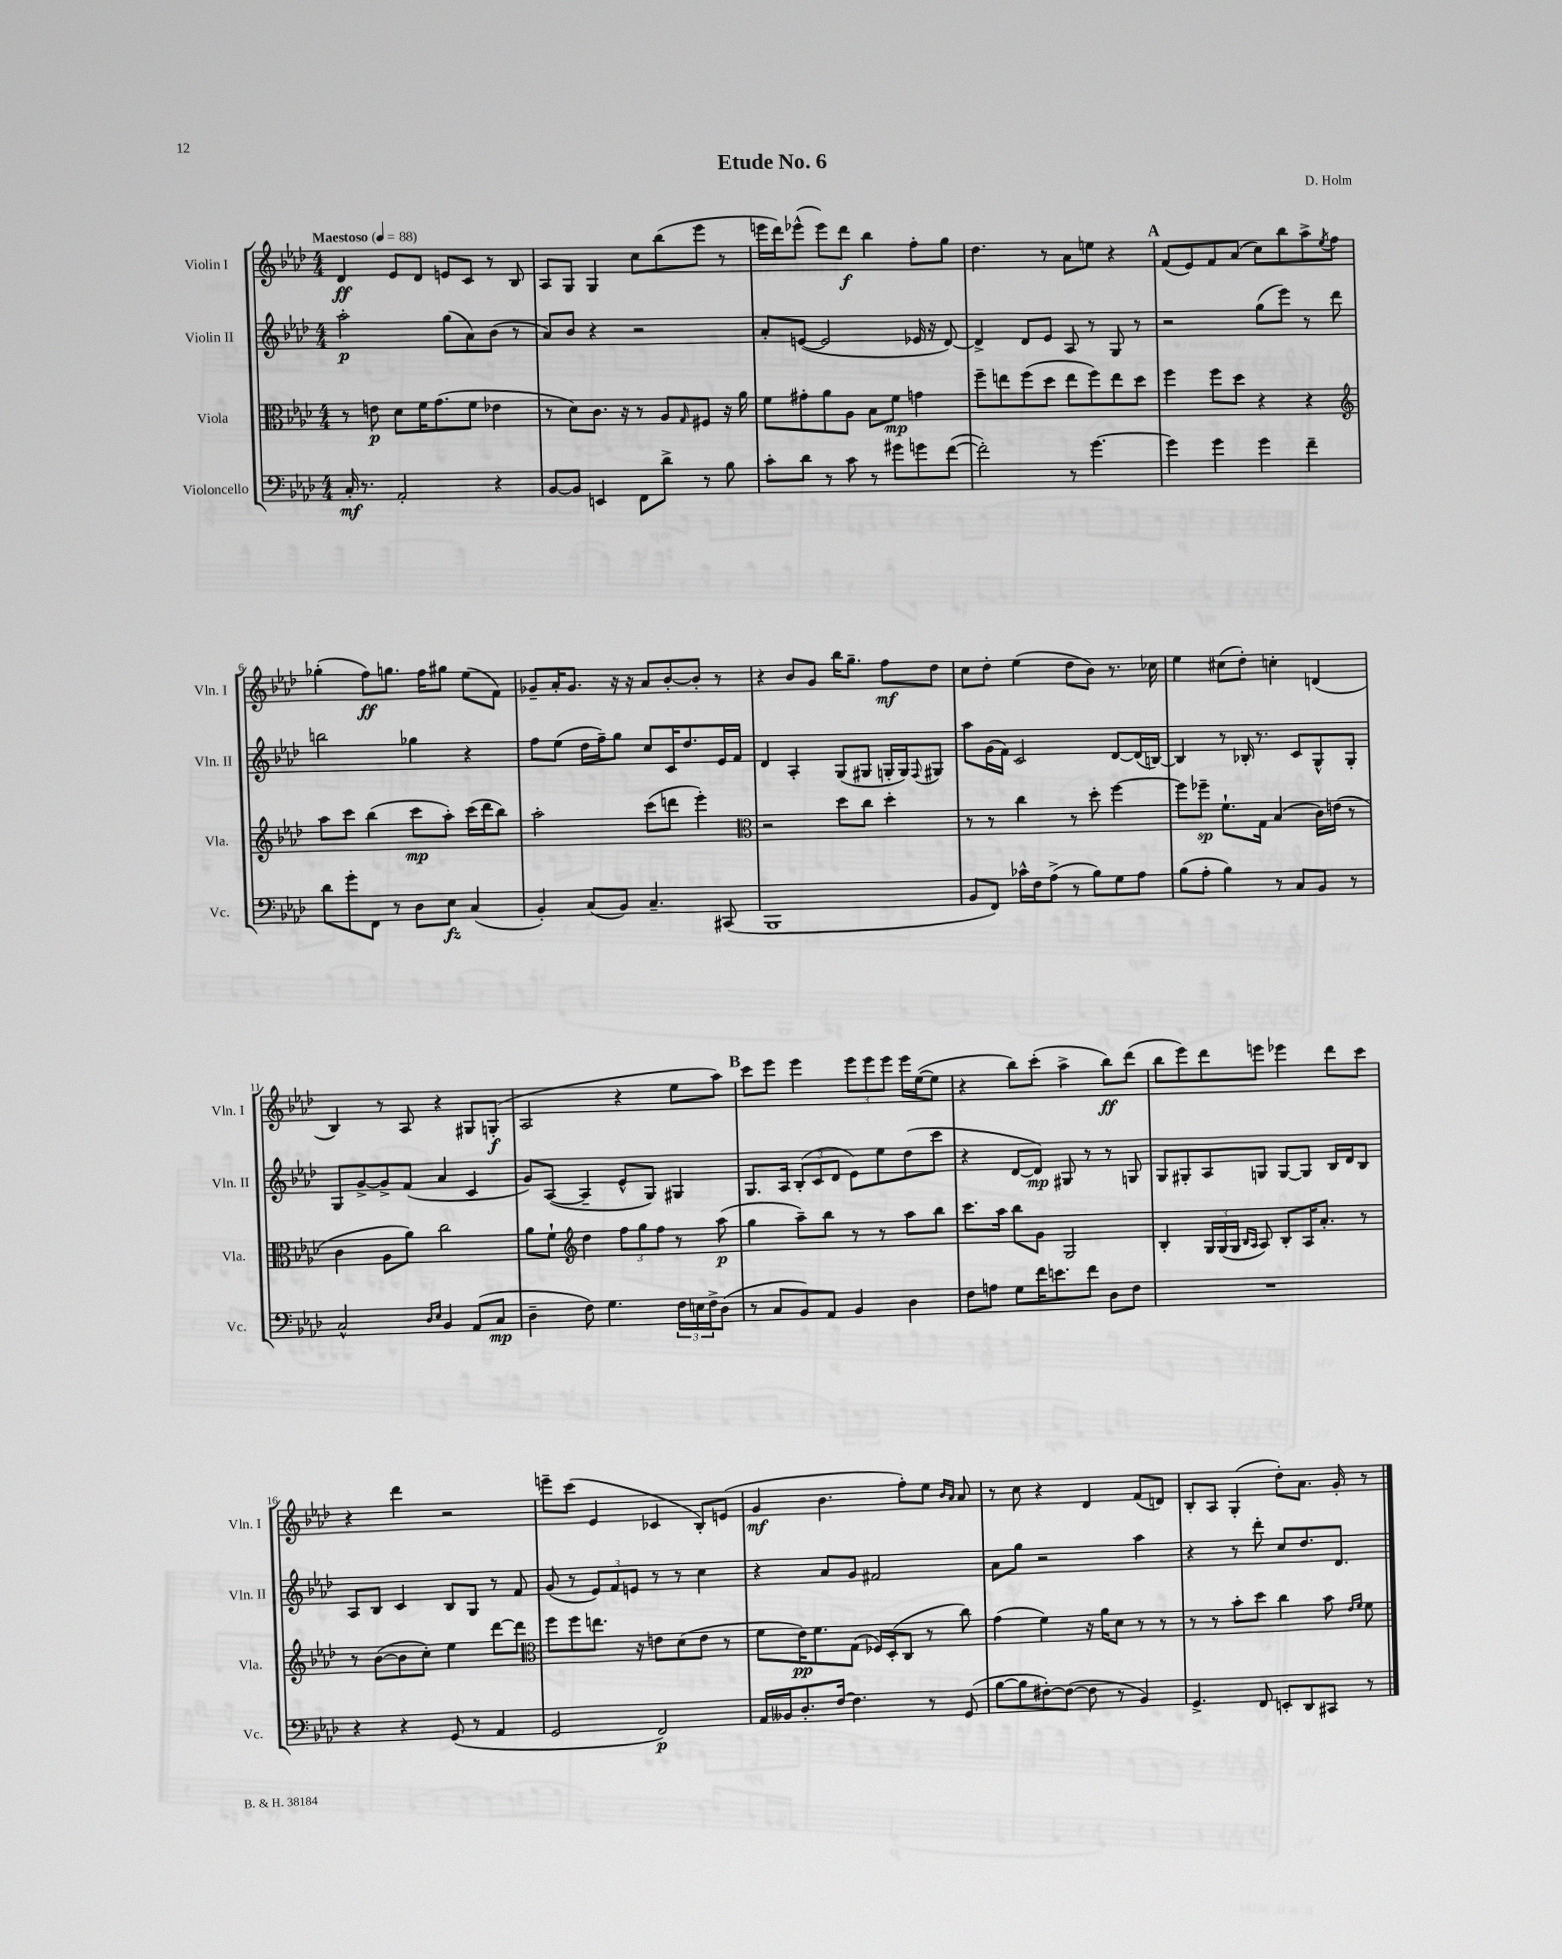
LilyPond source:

\header { title = "Etude No. 6" composer = "D. Holm" }
<<
\new StaffGroup <<
\new Staff = "s0" \with { instrumentName = "Violin I" shortInstrumentName = "Vln. I" } {
    \clef treble \key aes \major \numericTimeSignature \time 4/4 \tempo "Maestoso" 4 = 88
    des'4\ff ees'8 des'8 e'8 c'8 r8 bes8 |
    aes8 g8 g4 c''8 bes''8( ees'''8 r8 |
    e'''16 des'''16) ees'''8-^( ees'''8) des'''8\f bes''4 f''8-. g''8 |
    des''4. r8 aes'8 e''8 r4 |
    \mark \markup { \bold "A" } f'8( ees'8) f'8 aes'8( c''8) bes''8 aes''8-> \acciaccatura { ees''8 } f''8 |
    ges''4-.( f''8\ff) g''8. f''16 gis''8 ees''8( f'8) |
    ges'8-- aes'16-. ges'8. r16 r16 aes'8 bes'8~-. bes'8-. r8 |
    r4 bes'8 g'8 bes''16 g''8.-- f''8\mf des''8 |
    c''8 des''8-. ees''4( des''8 bes'8) r8. ces''16 |
    ees''4 cis''8( des''8-.) c''4-. d'4( |
    bes4) r8 aes8 r4 gis8 g8-.\f( |
    aes2 r4 ees''8 aes''8) |
    \mark \markup { \bold "B" } c'''8 ees'''8 ees'''4 \tuplet 3/2 { ees'''8 ees'''8 ees'''8 } ees'''16 ees''16~( ees''8 |
    r4 bes''8) c'''8-.( aes''4-> bes''8\ff) des'''8( |
    bes''8 ees'''8) des'''8 e'''8 ees'''4 des'''8 c'''8 |
    r4 des'''4 r2 |
    e'''8-- c'''8( ees'4 ces'4 bes8-.) e'8( |
    g'4\mf bes'4. f''8-.) ees''8 \grace { bes'16 aes'16 } aes'8 |
    r8 c''8 r4 des'4 f'8( d'8) |
    bes8-. aes8 g4-.( des''8-.) aes'8. g'16-. r8 \bar "|." |
}
\new Staff = "s1" \with { instrumentName = "Violin II" shortInstrumentName = "Vln. II" } {
    \clef treble \key aes \major \numericTimeSignature \time 4/4
    aes''2-.\p g''8( aes'8) bes'8( r8 |
    aes'8) bes'8 r4 r2 |
    aes'8-. e'8~( e'2 ees'16 r16 des'8~) |
    des'4-> des'8 ees'8 aes8 r8 g8 r8 |
    \mark \markup { \bold "A" } r2 g''8( ees'''8) r8 des'''8 |
    b''2 ges''4 r4 |
    f''8 ees''8( des''16 f''16--) g''8 c''8 c'16 des''8. ees'16 f'16 |
    des'4 aes4-. g8( gis8 g16-. g16) \appoggiatura { f8 } gis8 |
    aes''8 g'16( f'16) c'2 des'8~ des'16( b16~) |
    b4 r8 bes16-. r8. c'8 g8-^ g8-. |
    g8 g'8~-> g'8-> f'8( aes'4 c'4 |
    g'8) aes8~( aes4-- ees'8-^ g8) gis4 |
    \mark \markup { \bold "B" } g8. aes16 \tuplet 3/2 { bes8-.( c'8 des'8 } ees'8) ees''8 des''8( c'''8 |
    r4 des'8~ des'8\mp) gis8 r8 r8 g8 |
    g8 gis8-. aes8 g8 g8~ g8 bes16 des'16 bes8 |
    aes8 bes8 c'4 bes8 g8 r8 f'8 |
    g'8( r8 \tuplet 3/2 { ees'8) f'8 e'8 } r8 r8 c''4 |
    r4 aes'8 g'8 fis'2 |
    aes'8 g''8 r2 aes''4 |
    r4 r8 des'''8-. c''8 des''8. des'8. \bar "|." |
}
\new Staff = "s2" \with { instrumentName = "Viola" shortInstrumentName = "Vla." } {
    \clef alto \key aes \major \numericTimeSignature \time 4/4
    r8 e'8\p des'8 f'16 g'8.( f'8 ees'4 |
    r8 des'8) c'8. r16 r8 aes8 \grace { g16 } fis8 r16 aes'16 |
    f'8 gis'8-. aes'8 aes8 bes8 f'8\mp g'4 |
    f''8-- e''8 f''8( des''8 e''8 f''8) e''8 des''8 |
    \mark \markup { \bold "A" } f''4 f''8 des''8 r4 r4 |
    \clef treble aes''8 c'''8 bes''4( c'''8\mp aes''8-.) c'''16( des'''16 bes''8) |
    aes''2-. c'''8( d'''8 ees'''4-.) |
    \clef alto r2 des''8 c''8 des''4-. |
    r8 r8 c''4 r8 des''8-. f''4~ |
    f''8 fes''8--\sp f'8.-! g16 bes4( c'16) e'16( r8 |
    c'4 aes8 aes'8) c''2 |
    aes'8 f'8-! \clef treble des''4 \tuplet 3/2 { f''8 g''8 f''8 } r8 aes''8\p( |
    \mark \markup { \bold "B" } g''4 aes''8--) bes''8 r8 r8 aes''8 bes''8 |
    c'''8. aes''16 bes''8 g'8 g2 |
    bes4-. \tuplet 3/2 { g16 g16( g16 } \grace { bes16 aes16 } aes8) bes8-. aes16 aes'8.-. r8 |
    r8 bes'8~( bes'8 c''8-.) ees''4 des'''8~ des'''8 |
    \clef alto f''8 f''8 e''8. r16 e'8 des'8( e'8 r8 |
    f'8 ees'16\pp) f'8. g8( fes16) des16-.( c8 r8 c''8) |
    g'4( f'4) r16 aes'16 des'8 r8 r8 |
    r8 r8 bes'8-. des''8 c''4 bes'8 \grace { ees'16 f'16 } f'8 \bar "|." |
}
\new Staff = "s3" \with { instrumentName = "Violoncello" shortInstrumentName = "Vc." } {
    \clef bass \key aes \major \numericTimeSignature \time 4/4
    c16-.\mf r8. aes,2-. r4 |
    bes,8~ bes,8 e,4 f,8 des'8-> r8 bes8 |
    c'8-. des'8 r8 c'8 r8 gis'8 g'8 f'8~( |
    f'2-.) r8 g'4.~ |
    \mark \markup { \bold "A" } g'4 g'4 g'4 f'4-- |
    des'8 g'8-. f,8 r8 des8 ees8\fz c4( |
    bes,4-.) c8( bes,8) c4.-- cis,8( |
    bes,,1 |
    bes,8 f,8) ces'16-^ f16 aes8->( r8 bes8) g8 aes8 |
    bes8( aes8-. bes4) r8 c8 bes,8 r8 |
    c2-^ \grace { des16 ees16 } bes,4 aes,8( c8\mp |
    des4-- f8) g4. \tuplet 3/2 { f16 e16 f16-> } des8( |
    \mark \markup { \bold "B" } r8 c8 bes,8) aes,8 bes,4 des4 |
    f8 a8 g8 f'16 e'8. f'8 des8 f8 |
    R1 |
    r4 r4 g,8( r8 aes,4 |
    g,2 f,2\p) |
    aes,16 beses,16 des8.-. f16~ f4. r8 g,8( |
    bes8~ bes8 fis8~-.) fis8~( fis8 r8 bes,4) |
    g,4.-> f,8 e,8-. des,8 cis,8 r8 \bar "|." |
}
>>
>>
